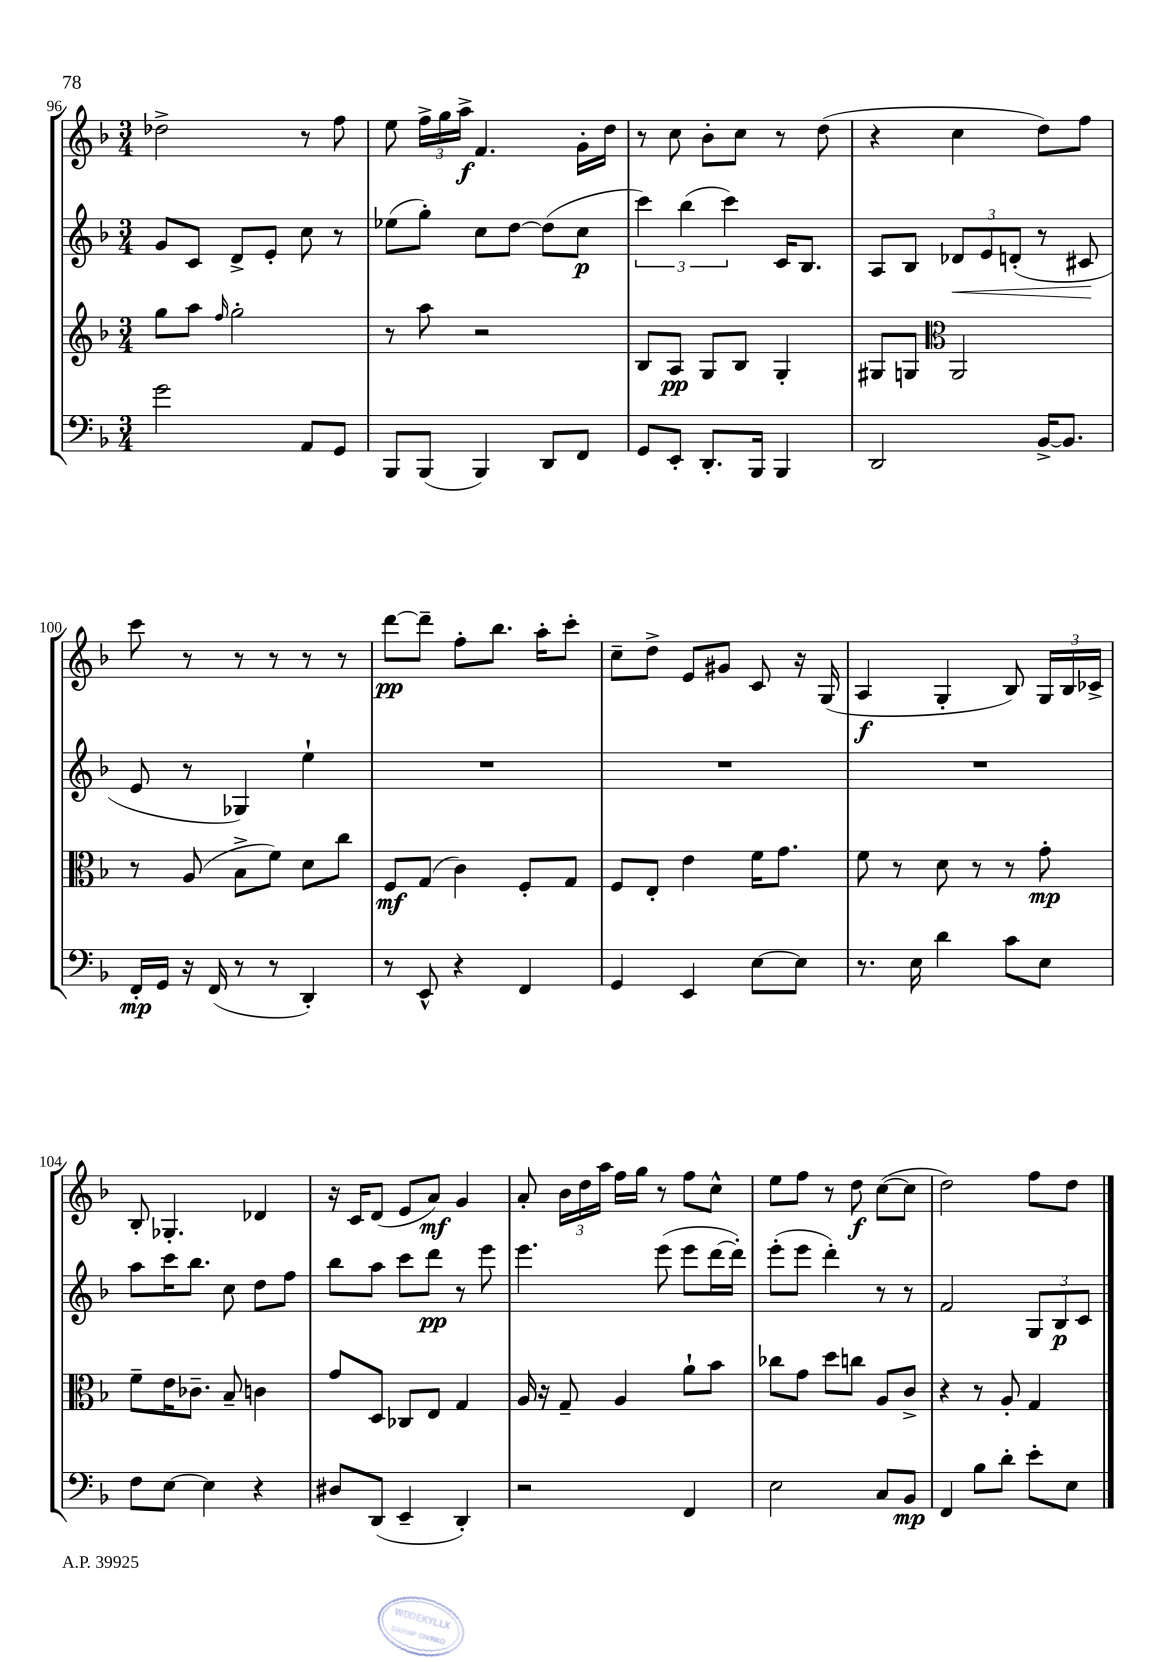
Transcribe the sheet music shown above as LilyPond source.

<<
\new StaffGroup <<
\new Staff = "s0" {
    \clef treble \key f \major \numericTimeSignature \time 3/4
    \autoBeamOff des''2-> r8 f''8 |
    e''8 \tuplet 3/2 { f''16[-> g''16 a''16]->\f } f'4. g'16[-. d''16] |
    r8 c''8 bes'8[-. c''8] r8 d''8( |
    r4 c''4 d''8[) f''8] |
    c'''8 r8 r8 r8 r8 r8 |
    d'''8[~\pp d'''8]-- f''8[-. bes''8.] a''16[-. c'''8]-. |
    c''8[-- d''8]-> e'8[ gis'8] c'8 r16 g16( |
    a4\f g4-. bes8) \tuplet 3/2 { g16[ bes16 ces'16]-> } |
    bes8-. ges4.-. des'4 |
    r16 c'16[ d'8]( e'8[ a'8]\mf) g'4 |
    a'8-. \tuplet 3/2 { bes'16[ d''16 a''16] } f''16[ g''16] r8 f''8[ c''8]-^ |
    e''8[ f''8] r8 d''8\f c''8[~( c''8] |
    d''2) f''8[ d''8] \bar "|." |
}
\new Staff = "s1" {
    \clef treble \key f \major \numericTimeSignature \time 3/4
    \autoBeamOff g'8[ c'8] d'8[-> e'8]-. c''8 r8 |
    ees''8[( g''8]-.) c''8[ d''8]~ d''8[( c''8]\p |
    \tuplet 3/2 { c'''4) bes''4( c'''4) } c'16[ bes8.] |
    a8[ bes8] \tuplet 3/2 { des'8[\< e'8 d'8]-.( } r8 cis'8\! |
    e'8 r8 ges4) e''4-! |
    R2. |
    R2. |
    R2. |
    a''8[ c'''16 bes''8.] c''8 d''8[ f''8] |
    bes''8[ a''8] c'''8[ d'''8]\pp r8 e'''8 |
    e'''4. e'''8( e'''8[ d'''16~ d'''16]-.) |
    e'''8[-.( e'''8] d'''4-.) r8 r8 |
    f'2 \tuplet 3/2 { g8[ bes8\p c'8] } \bar "|." |
}
\new Staff = "s2" {
    \clef treble \key f \major \numericTimeSignature \time 3/4
    \autoBeamOff g''8[ a''8] \grace { f''16 } g''2-. |
    r8 a''8 r2 |
    bes8[ a8]\pp g8[ bes8] g4-. |
    gis8[ g8] \clef alto a,2 |
    r8 a8( bes8[-> f'8]) d'8[ c''8] |
    f8[\mf g8]( c'4) f8[-. g8] |
    f8[ e8]-. e'4 f'16[ g'8.] |
    f'8 r8 d'8 r8 r8 g'8-.\mp |
    f'8[-- e'16 ces'8.]-- bes8-- c'4 |
    g'8[ d8] ces8[ e8] g4 |
    a16 r16 g8-- a4 a'8[-! bes'8] |
    ces''8[ g'8] d''8[ c''8] a8[ c'8]-> |
    r4 r8 a8-. g4 \bar "|." |
}
\new Staff = "s3" {
    \clef bass \key f \major \numericTimeSignature \time 3/4
    \autoBeamOff g'2 a,8[ g,8] |
    bes,,8[ bes,,8]( bes,,4) d,8[ f,8] |
    g,8[ e,8]-. d,8.[-. bes,,16] bes,,4 |
    d,2 bes,16[~-> bes,8.] |
    f,16[-.\mp g,16] r16 f,16( r8 r8 d,4-.) |
    r8 e,8-^ r4 f,4 |
    g,4 e,4 e8[~ e8] |
    r8. e16 d'4 c'8[ e8] |
    f8[ e8]~ e4 r4 |
    dis8[ d,8]( e,4-- d,4-.) |
    r2 f,4 |
    e2 c8[ bes,8]\mp |
    f,4 bes8[ d'8]-. e'8[-. e8] \bar "|." |
}
>>
>>
\layout { \context { \Score currentBarNumber = #96 } }
